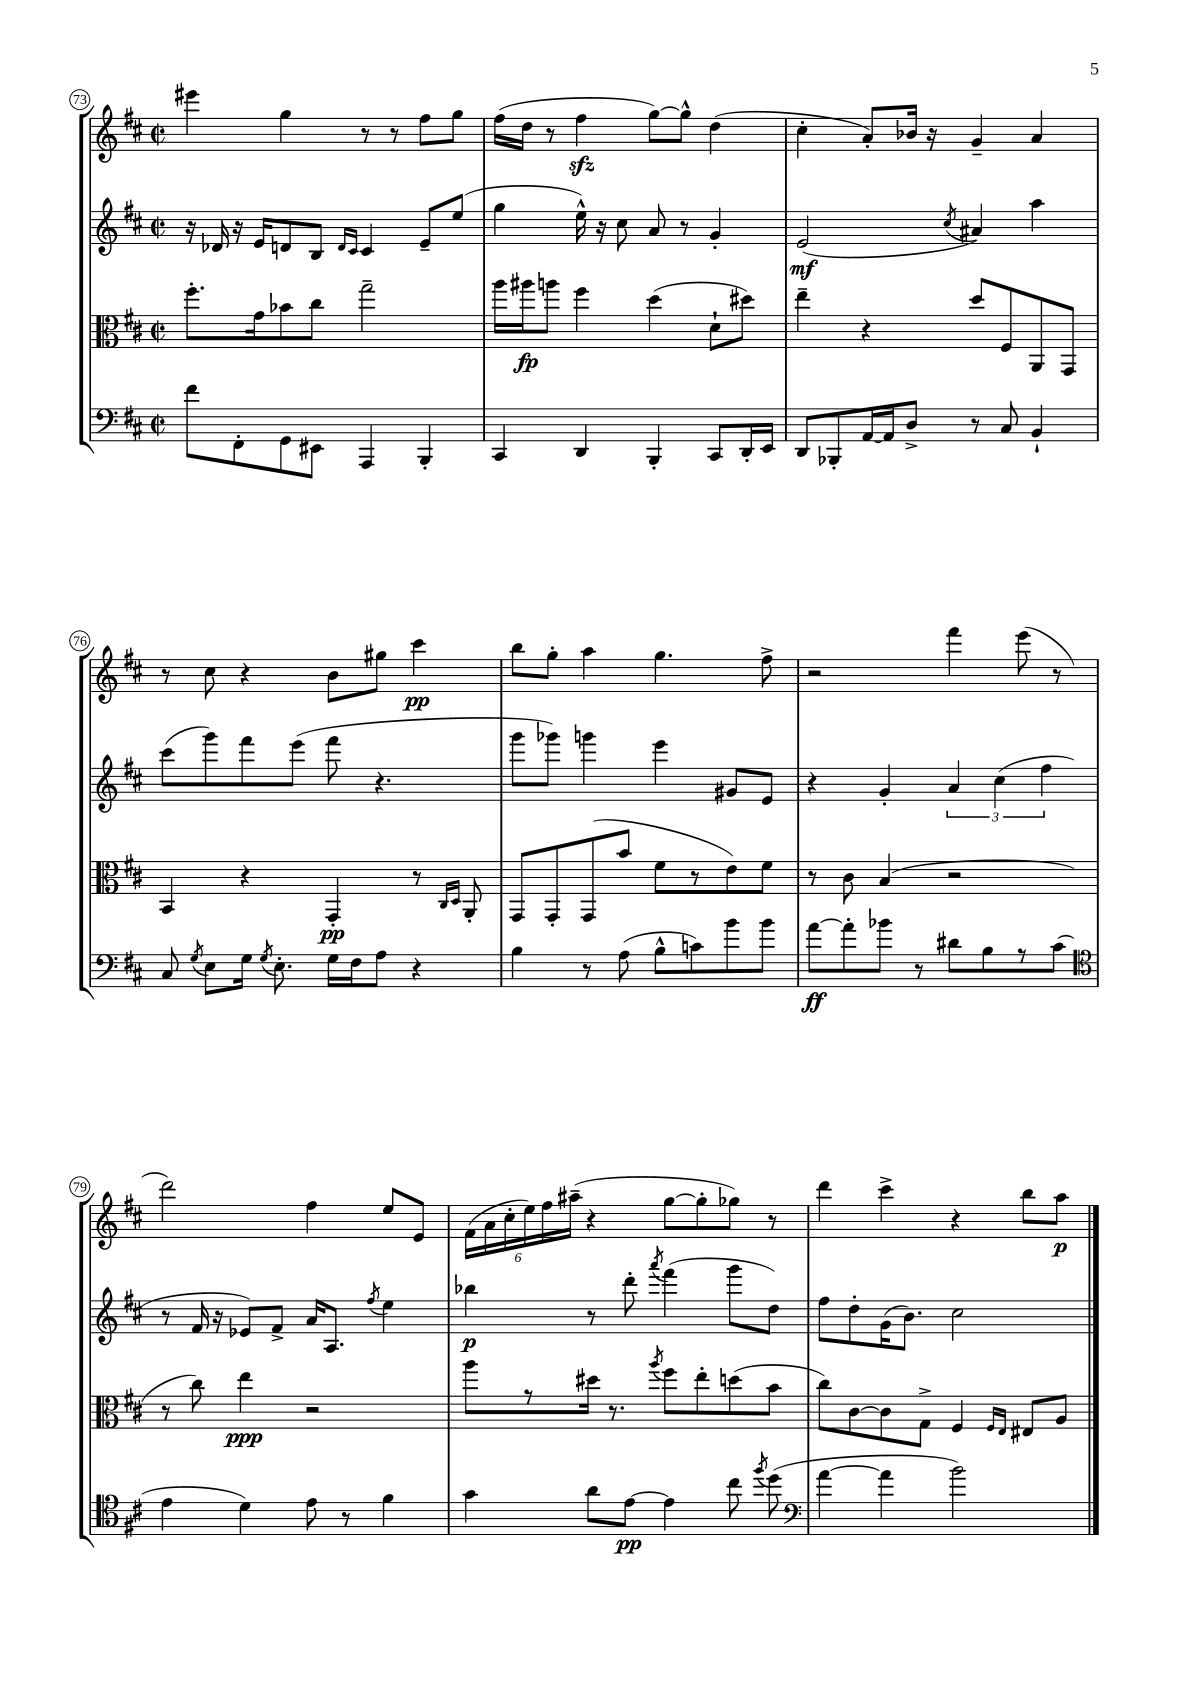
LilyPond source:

<<
\new StaffGroup <<
\new Staff = "s0" {
    \clef treble \key d \major \defaultTimeSignature \time 2/2
    \autoBeamOff eis'''4 g''4 r8 r8 fis''8[ g''8] |
    fis''16[( d''16] r8 fis''4\sfz g''8[~) g''8]-^ d''4( |
    cis''4-. a'8[-.) bes'16] r16 g'4-- a'4 |
    r8 cis''8 r4 b'8[ gis''8] cis'''4\pp |
    b''8[ g''8]-. a''4 g''4. fis''8-> |
    r2 fis'''4 e'''8( r8 |
    d'''2) fis''4 e''8[ e'8] |
    \tuplet 6/4 { fis'16[( a'16 cis''16-. e''16) fis''16 ais''16]--( } r4 g''8[~ g''8-. ges''8]) r8 |
    d'''4 cis'''4-> r4 b''8[ a''8]\p \bar "|." |
}
\new Staff = "s1" {
    \clef treble \key d \major \defaultTimeSignature \time 2/2
    \autoBeamOff r16 des'16 r16 e'16[ d'8 b8] \grace { d'16[ cis'16] } cis'4 e'8[-- e''8]( |
    g''4 e''16-^) r16 cis''8 a'8 r8 g'4-. |
    e'2\mf( \acciaccatura { cis''8 } ais'4) a''4 |
    cis'''8[( g'''8) fis'''8 e'''8]( fis'''8 r4. |
    g'''8[ ges'''8]) g'''4 e'''4 gis'8[ e'8] |
    r4 g'4-. \tuplet 3/2 { a'4 cis''4( fis''4 } |
    r8 fis'16 r16 ees'8[) fis'8]-> a'16[ a8.] \acciaccatura { fis''8 } e''4 |
    bes''4\p r8 d'''8-. \acciaccatura { a'''8 } fis'''4( g'''8[ d''8]) |
    fis''8[ d''8-. g'16( b'8.]) cis''2 \bar "|." |
}
\new Staff = "s2" {
    \clef alto \key d \major \defaultTimeSignature \time 2/2
    \autoBeamOff fis''8.[-. g'16 bes'8 cis''8] g''2-- |
    a''16[ ais''16\fp a''8] fis''4 d''4( d'8[-! dis''8]) |
    e''4-- r4 d''8[ fis8 a,8 g,8] |
    b,4 r4 g,4-.\pp r8 \grace { cis16[ d16] } a,8-. |
    g,8[ g,8-. g,8( b'8] fis'8[ r8 e'8) fis'8] |
    r8 cis'8 b4( r2 |
    r8 cis''8) e''4\ppp r2 |
    a''8[ r8 dis''16] r8. \acciaccatura { a''8 } fis''8[ e''8-. d''8( b'8] |
    cis''8[) cis'8~ cis'8 g8]-> fis4 \grace { fis16[ e16] } eis8[ a8] \bar "|." |
}
\new Staff = "s3" {
    \clef bass \key d \major \defaultTimeSignature \time 2/2
    \autoBeamOff fis'8[ fis,8-. g,8 eis,8] a,,4 b,,4-. |
    cis,4 d,4 b,,4-. cis,8[ d,16-. e,16] |
    d,8[ bes,,8-. a,16~ a,16 d8]-> r8 cis8 b,4-! |
    cis8 \acciaccatura { g8 } e8[ g16] \acciaccatura { g8 } e8.-. g16[ fis16 a8] r4 |
    b4 r8 a8( b8[-^ c'8) b'8 b'8] |
    a'8[~\ff a'8-. bes'8] r8 dis'8[ b8 r8 cis'8]( |
    \clef tenor e'4 d'4) e'8 r8 fis'4 |
    g'4 a'8[ e'8]~\pp e'4 cis''8 \acciaccatura { fis''8 } d''8( |
    \clef bass a'4~ a'4 b'2) \bar "|." |
}
>>
>>
\layout { \context { \Score currentBarNumber = #73 \override BarNumber.stencil = #(make-stencil-circler 0.1 0.3 ly:text-interface::print) } }
